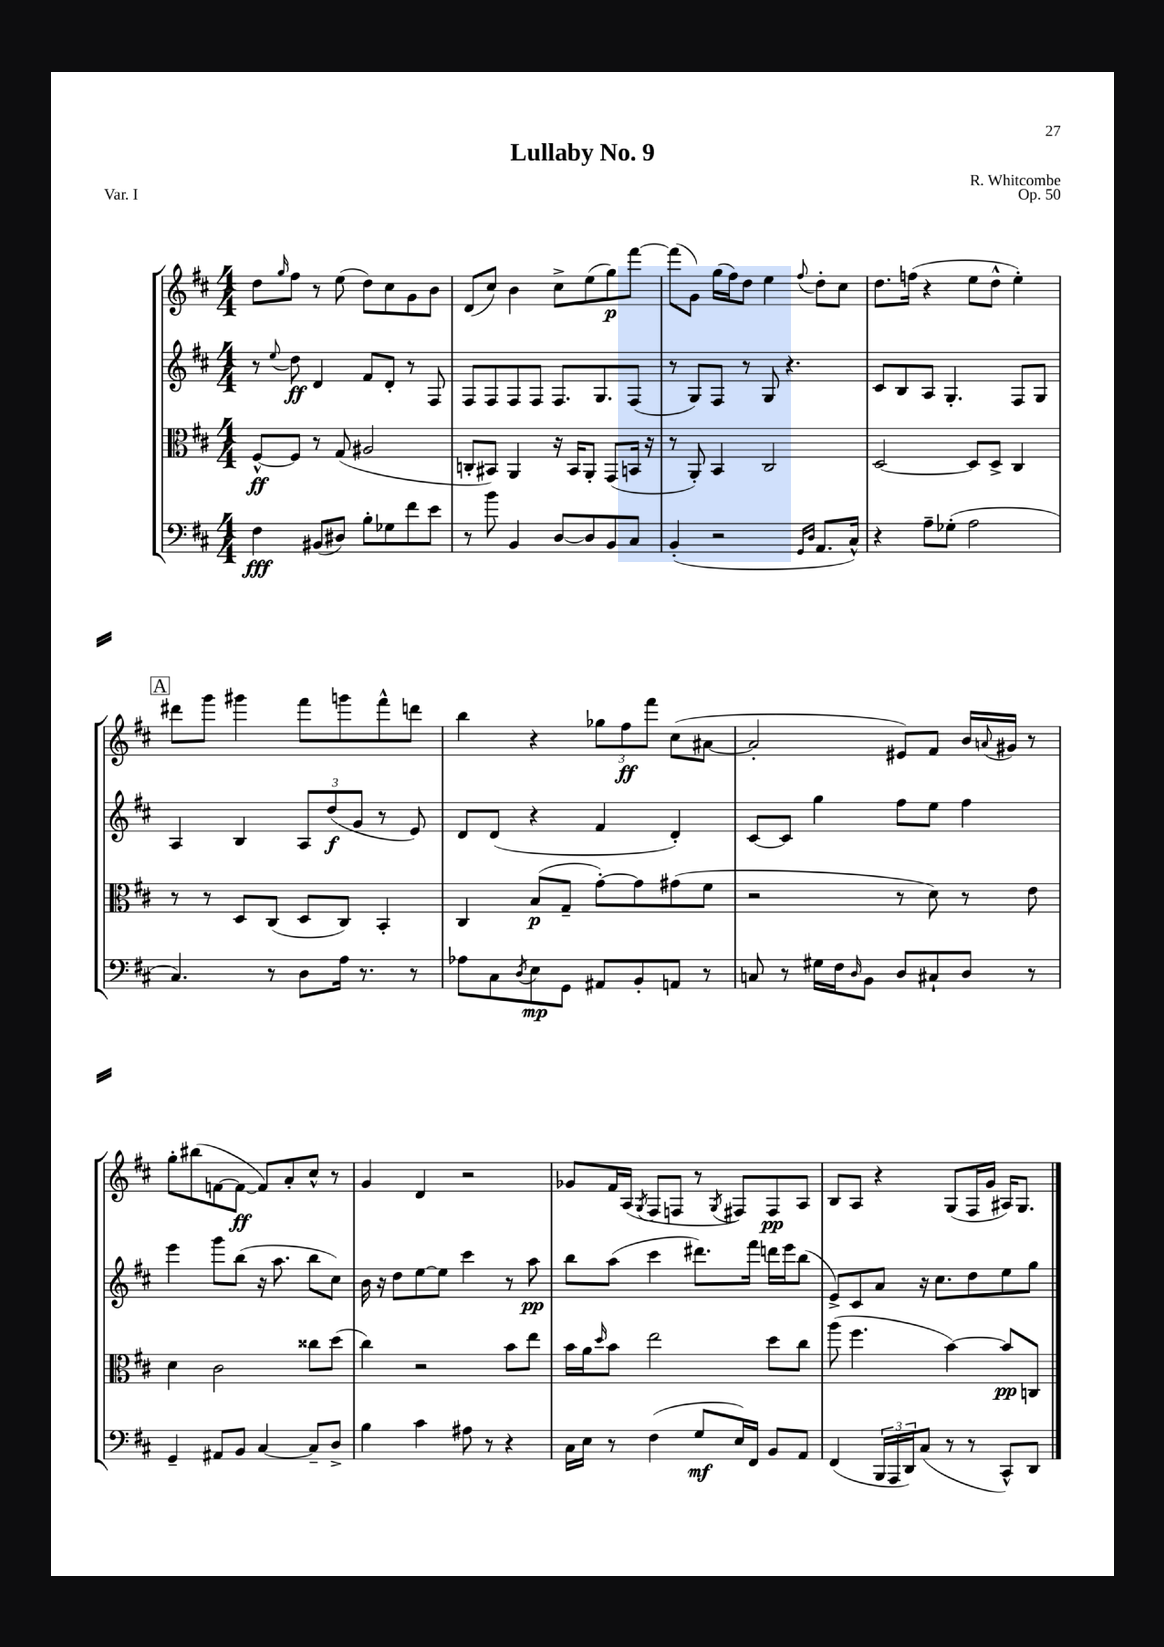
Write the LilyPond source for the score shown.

\header { title = "Lullaby No. 9" composer = "R. Whitcombe" opus = "Op. 50" piece = "Var. I" }
<<
\new StaffGroup <<
\new Staff = "s0" {
    \clef treble \key d \major \numericTimeSignature \time 4/4
    d''8 \grace { g''16 } fis''8 r8 e''8( d''8) cis''8 g'8 b'8 |
    d'8( cis''8) b'4 cis''8-> e''8( g''8\p) fis'''8~ |
    fis'''8( g'8) g''16( fis''16) d''8 e''4 \appoggiatura { fis''8 } d''8-. cis''8 |
    d''8. f''16( r4 e''8 d''8-^ e''4-.) |
    \mark \markup { \box "A" } dis'''8 g'''8 gis'''4 fis'''8 g'''8 fis'''8-^ d'''8 |
    b''4 r4 \tuplet 3/2 { ges''8 fis''8\ff fis'''8 } cis''8( ais'8~ |
    ais'2-. eis'8) fis'8 b'16 \appoggiatura { a'8 } gis'16 r8 |
    g''8-. bis''8( f'8~ f'8~\ff f'8) a'8-. cis''8-^ r8 |
    g'4 d'4 r2 |
    ges'8 fis'16 a16( \acciaccatura { g8 } fis8 f8 r8 \acciaccatura { g8 } fis8) fis8\pp a8 |
    b8 a8 r4 g8( fis16 g'16 ais16) g8. \bar "|." |
}
\new Staff = "s1" {
    \clef treble \key d \major \numericTimeSignature \time 4/4
    r8 \appoggiatura { e''8 } d''8\ff d'4 fis'8 d'8-. r8 fis8 |
    fis8 fis8 fis8 fis8 fis8. g8. fis8( |
    r8 g8) fis8 r8 g8 r4. |
    cis'8 b8 a8 g4.-. fis8 g8 |
    \mark \markup { \box "A" } a4 b4 \tuplet 3/2 { a8 d''8\f( g'8 } r8 e'8) |
    d'8 d'8( r4 fis'4 d'4-.) |
    cis'8~ cis'8 g''4 fis''8 e''8 fis''4 |
    e'''4 g'''8 b''8( r16 a''8. b''8 cis''8) |
    b'16 r16 d''8 e''8~ e''8 cis'''4 r8 a''8\pp |
    b''8 a''8( cis'''4 dis'''8.) fis'''16 d'''16 e'''16 b''8( |
    e'8->) cis'8 a'8 r16 cis''8. d''8 e''8 g''8 \bar "|." |
}
\new Staff = "s2" {
    \clef alto \key d \major \numericTimeSignature \time 4/4
    fis8~-^\ff fis8 r8 g8( ais2 |
    c8-. bis,8) a,4 r16 bis,16 a,8-. g,8( b,16 r16 |
    r8 a,8-.) b,4 cis2 |
    d2~ d8 d8-> cis4 |
    \mark \markup { \box "A" } r8 r8 d8 cis8( d8 cis8) b,4-. |
    cis4 b8\p( g8-- g'8~-.) g'8 gis'8( fis'8 |
    r2 r8 d'8) r8 e'8 |
    d'4 cis'2 cisis''8 d''8( |
    cis''4) r2 b'8 e''8 |
    b'16 a'16 \grace { d''16 } b'8 e''2 d''8 cis''8 |
    a''8( fis''4. b'4~) b'8\pp c8 \bar "|." |
}
\new Staff = "s3" {
    \clef bass \key d \major \numericTimeSignature \time 4/4
    fis4\fff bis,8( dis8) b8-. ges8 fis'8 e'8 |
    r8 b'8 b,4 d8~ d8 b,8 cis8 |
    b,4-.( r2 \grace { g,16 d16 } a,8. cis16-^) |
    r4 a8-- ges8-.( a2 |
    \mark \markup { \box "A" } cis4.) r8 d8 a16 r8. r8 |
    aes8 cis8 \acciaccatura { d8 } e8\mp g,8 ais,8 b,8-. a,8 r8 |
    c8 r8 gis16 fis16 \grace { d16 } b,8 d8 cis8-! d8 r8 |
    g,4-- ais,8 b,8 cis4~ cis8-- d8-> |
    b4 cis'4 ais8 r8 r4 |
    cis16 e16 r8 fis4( g8\mf e16) fis,16 b,8 a,8 |
    fis,4( \tuplet 3/2 { b,,16 a,,16 d,16) } cis8( r8 r8 cis,8-^) d,8 \bar "|." |
}
>>
>>
\layout { \context { \Score \remove "Bar_number_engraver" } }
